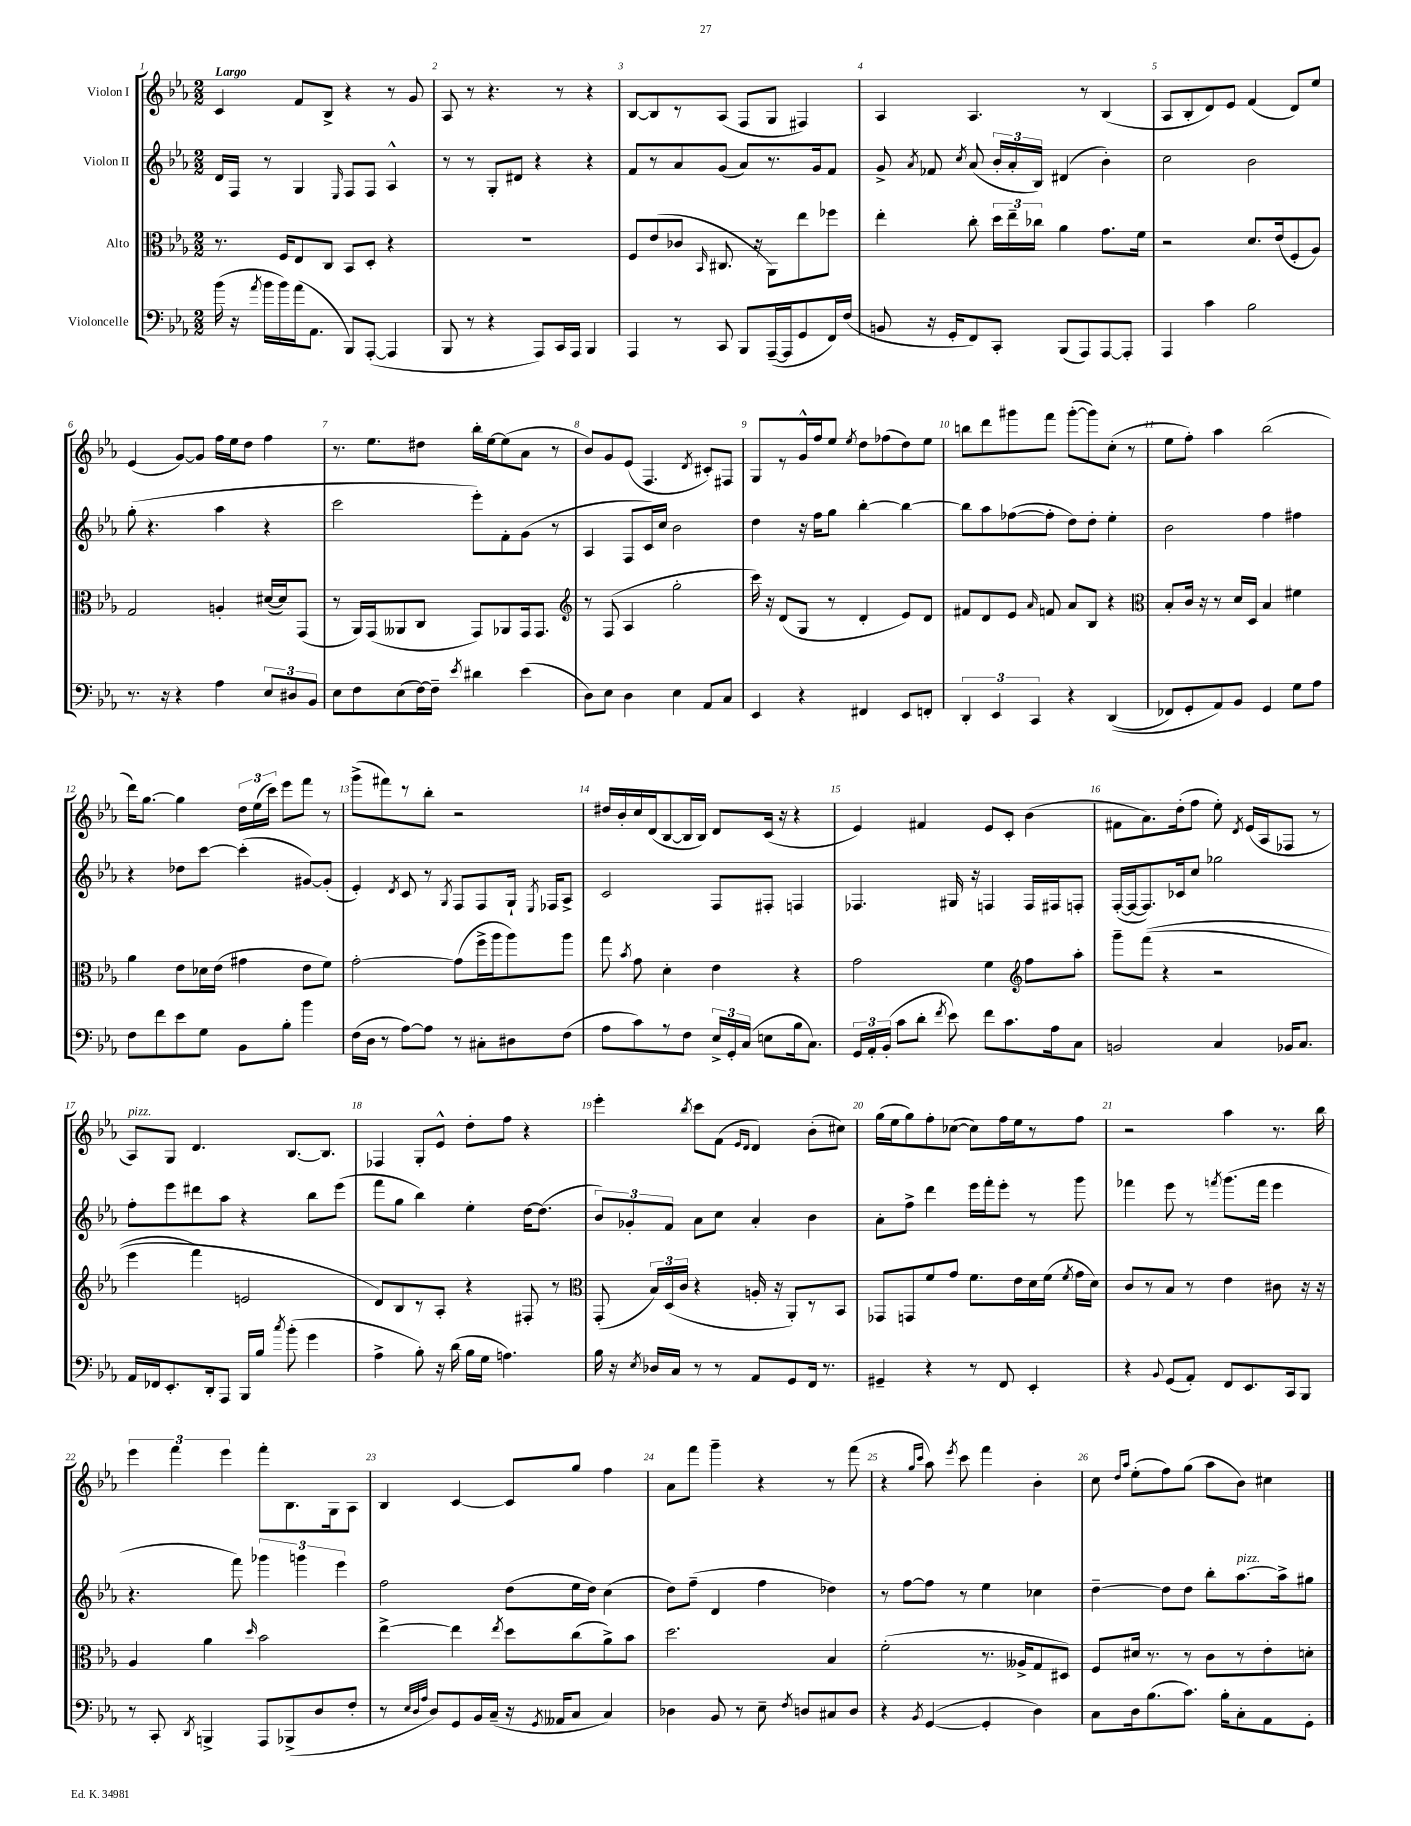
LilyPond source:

<<
\new StaffGroup <<
\new Staff = "s0" \with { instrumentName = "Violon I" } {
    \clef treble \key ees \major \numericTimeSignature \time 2/2 \tempo "Largo"
    \autoBeamOff c'4 f'8[ bes8]-> r4 r8 g'8 |
    aes8 r8 r4. r8 r4 |
    bes8[~ bes8 r8 aes8]( f8[ g8] fis4) |
    aes4 aes4. r8 bes4( |
    aes8[ bes8-. d'8) ees'8] f'4( d'8[) ees''8] |
    ees'4( g'8[~) g'8] f''16[ ees''16 d''8] f''4 |
    r8. ees''8.[ dis''8] bes''16[-. ees''16~ ees''8( aes'8] r8 |
    bes'8[) g'8 ees'8]( f4. \acciaccatura { d'8 } cis'8[-.) fis8] |
    g8[ r8 g'16-^ f''16 ees''8] \acciaccatura { ees''8 } d''8[ fes''8( d''8) ees''8] |
    b''8[ d'''8 gis'''8 f'''8] gis'''8[~-.( gis'''8) c''8]-.( r8 |
    ees''8[ f''8]-.) aes''4 bes''2( |
    d'''16[) g''8.]~ g''4 \tuplet 3/2 { d''16[ ees''16( c'''16]) } ees'''8[ f'''8] r8 |
    g'''8[->( fis'''8) r8 bes''8]-. r2 |
    dis''16[ bes'16-. c''16 d'16( bes8~ bes16 bes16]) d'8[ c'16]( r16 r4 |
    ees'4) fis'4 ees'8[ c'8]-. bes'4( |
    fis'8[ aes'8.) d''16-.( f''8] ees''8-.) \acciaccatura { d'8 } ees'16[( aes16 fes8] r8 |
    aes8[^\markup { \italic "pizz." }) g8] d'4. bes8.[~ bes8.] |
    fes4 g8[-. ees'8]-^ d''8[-. f''8] r4 |
    ees'''4-. \acciaccatura { bes''8 } c'''8[ f'8]( \grace { ees'16[ d'16] } d'4) bes'8[-.( cis''8]) |
    g''16[( ees''16 g''8) f''8-. ces''8]~( ces''8[) f''16 ees''16 r8 f''8] |
    r2 aes''4 r8. bes''16 |
    \tuplet 3/2 { ees'''4 f'''4 ees'''4 } f'''8[-. bes8. g16 aes8] |
    bes4 c'4~ c'8[ g''8] f''4 |
    aes'8[ f'''8] g'''4-- r4 r8 f'''8( |
    r4 \grace { g''16[ c'''16] } aes''8) \acciaccatura { ees'''8 } c'''8 f'''4 bes'4-. |
    c''8 \grace { d''16[ aes''16] } ees''8[-.( f''8) g''8]( aes''8[ bes'8]) cis''4 \bar "|." |
}
\new Staff = "s1" \with { instrumentName = "Violon II" } {
    \clef treble \key ees \major \numericTimeSignature \time 2/2
    \autoBeamOff d'16[ f16] r8 g4 \grace { ees16 } f8[ f8] aes4-^ |
    r8 r8 g8[-. dis'8] r4 r4 |
    f'8[ r8 aes'8 g'8]( aes'8[) r8. g'16 f'8] |
    g'8-> \acciaccatura { aes'8 } fes'8 \acciaccatura { c''8 } aes'8( \tuplet 3/2 { bes'16[-. aes'16-. bes16]) } dis'4( bes'4-.) |
    c''2 bes'2 |
    g''8-.( r4. aes''4 r4 |
    c'''2 ees'''8[-.) f'8-. g'8]( r8 |
    aes4 f8[ c'16) c''16] bes'2 |
    d''4 r16 f''16[ g''8] bes''4~-. bes''4~ |
    bes''8[ aes''8 fes''8~( fes''8]-. d''8[) d''8]-. ees''4-. |
    bes'2 f''4 fis''4 |
    r4 des''8[ c'''8]~ c'''4-.( gis'8[~) gis'8]-.( |
    ees'4-.) \acciaccatura { d'8 } c'8 r8 \acciaccatura { g8 } f8[ f8 g16]-! \acciaccatura { ees8 } fes16[ aes8]-> |
    c'2 f8[ fis8]-. f4 |
    fes4. gis16 r16 f4 f16[ fis16 f8]-. |
    f16[~-.( f16~ f8.) ces'16 c''8] ges''2 |
    f''8[-. ees'''8 dis'''8 aes''8] r4 bes''8[ ees'''8]( |
    f'''8[ g''8] bes''4) ees''4-. d''16[~ d''8.]( |
    \tuplet 3/2 { bes'8[) ges'8-. f'8] } aes'8[ c''8] aes'4-. bes'4 |
    aes'8[-. f''8]-> d'''4 ees'''16[ f'''16-. ees'''8]-. r8 g'''8 |
    fes'''4 ees'''8 r8 \acciaccatura { f'''8 } g'''8.[( f'''16] ees'''4 |
    r4. f'''8) \tuplet 3/2 { ges'''4 g'''4 ees'''4 } |
    f''2 d''8[( ees''16 d''16]) c''4( |
    d''8[) f''8]--( d'4 f''4 des''4) |
    r8 f''8[~ f''8] r8 ees''4 ces''4 |
    d''4~-- d''8[ d''8] bes''8[-. aes''8.~^\markup { \italic "pizz." } aes''16-> gis''8] \bar "|." |
}
\new Staff = "s2" \with { instrumentName = "Alto" } {
    \clef alto \key ees \major \numericTimeSignature \time 2/2
    \autoBeamOff r8. f16[ ees8 c8] bes,8[ d8]-. r4 |
    R1 |
    f8[ ees'8( ces'8] \grace { bes,16 } cis8. r16 aes,8[) ees''8 fes''8] |
    ees''4-. c''8-. \tuplet 3/2 { d''16[ ees''16-- ces''16] } aes'4 g'8.[ f'16] |
    r2 d'8.[ ees'16( f8-. aes8]) |
    g2 a4-. dis'16[~( dis'16) g,8]( |
    r8 aes,16[) g,16( aeses,8 c8] g,8[) aes,8 g,16 g,8.] |
    \clef treble r8 f8( aes4 g''2-. |
    c'''16) r16 d'8[( g8] r8 d'4-. ees'8[) d'8] |
    fis'8[ d'8 ees'8] \grace { aes'16 } f'8 aes'8[ bes8] r4 |
    \clef alto bes8[-. c'16] r16 r8 d'16[ d16] bes4 fis'4 |
    aes'4 ees'8[ des'16 ees'16]( gis'4 ees'8[ f'8]) |
    g'2~-. g'8[( f''16-> aes''16 aes''8) aes''8] |
    g''8 \acciaccatura { bes'8 } g'8 d'4-. ees'4 r4 |
    g'2 f'4 \clef treble f''8[ aes''8]-. |
    g'''8[-- f'''8](\( r4 r2 |
    ees'''4 f'''4) e'2 |
    d'8[\) bes8 r8 aes8]-. r4 fis8-. r8 |
    \clef alto g,8-.( \tuplet 3/2 { bes16[) d16( c'16] } r4 a16-. r16 aes,8[-.) r8 bes,8] |
    ges,8[ g,8 f'8 g'8] f'8.[ ees'16 d'16 f'16]( \acciaccatura { f'8 } g'16[ d'16]) |
    c'8[ r8 bes8] r8 ees'4 cis'8 r16 r16 |
    aes4 aes'4 \grace { d''16 } bes'2 |
    ees''4~-> ees''4 \acciaccatura { ees''8 } d''8[ c''8( aes'8->) bes'8] |
    d''2. bes4 |
    f'2-.( r8. aeses16[-> g8 dis8]) |
    f8[ dis'16] r8. r8 c'8[ r8 ees'8-. d'8]-. \bar "|." |
}
\new Staff = "s3" \with { instrumentName = "Violoncelle" } {
    \clef bass \key ees \major \numericTimeSignature \time 2/2
    \autoBeamOff bes'16( r16 \acciaccatura { aes'8 } bes'16[ bes'16) aes'16( aes,8.] bes,,8[) aes,,8]~-.( aes,,4 |
    bes,,8 r8 r4 aes,,8[) c,16 aes,,16] bes,,4 |
    aes,,4 r8 c,8 bes,,8[ aes,,16~--( aes,,16 g,8 f,16) f16]( |
    b,8 r16 g,16[-. f,8) c,8]-. bes,,8[( aes,,8) aes,,8~ aes,,8]-. |
    aes,,4 c'4 bes2 |
    r8. r16 r4 aes4 \tuplet 3/2 { ees8[ dis8 bes,8] } |
    ees8[ f8 ees8( f16~) f16]-- \acciaccatura { ees'8 } dis'4 ees'4( |
    d8[) ees8] d4 ees4 aes,8[ c8] |
    ees,4 r4 fis,4 ees,8[ f,8]-. |
    \tuplet 3/2 { d,4-. ees,4 c,4 } r4 d,4(\( |
    fes,8[) g,8-. aes,8\) bes,8] g,4 g8[ aes8] |
    f8[ f'8 ees'8 g8] bes,8[ bes8]-. bes'4 |
    f16[( d16] r8 aes8[~) aes8] r8 cis8[-. dis8 f8]( |
    aes8[ c'8) r8 f8] \tuplet 3/2 { ees16[-> g,16-. c16]( } e8[ bes16 c8.]) |
    \tuplet 3/2 { g,16[ aes,16-. bes,16]-.( } c'8[ d'8]-. \acciaccatura { f'8 } ees'8) f'8[ c'8. aes16 c8] |
    b,2 c4 bes,16[ c8.] |
    aes,16[ fes,16 ees,8.-. d,16-. aes,,8] bes,,16[ bes16] \acciaccatura { c''8 } bes'8-.( g'4 |
    aes4-> bes8-.) r16 d'16( bes16[ g16] a4.) |
    bes16 r16 \acciaccatura { ees8 } des16[ c16] r8 r8 aes,8[ g,8 f,16] r8. |
    gis,4-- r4 r8 f,8 ees,4-. |
    r4 \appoggiatura { bes,8 } g,8[( aes,8]-.) f,8[ ees,8. c,16 bes,,8] |
    r8 c,8-. \acciaccatura { d,8 } b,,4-> aes,,8[ bes,,8->( d8 f8]-. |
    r8 \grace { ees32[ d32 aes32] } d8[) g,8 bes,16 c16]--( r16 \acciaccatura { g,8 } aeses,16[ c8] c4) |
    des4 bes,8 r8 ees8-- \acciaccatura { f8 } d8[ cis8 d8] |
    r4 \acciaccatura { bes,8 } g,4~( g,4-. d4) |
    c8[ d16 bes8.( c'8.]) bes16[-. c8-. aes,8 g,8]-. \bar "|." |
}
>>
>>
\layout { \context { \Score \override BarNumber.break-visibility = ##(#f #t #t) barNumberVisibility = #all-bar-numbers-visible } }
